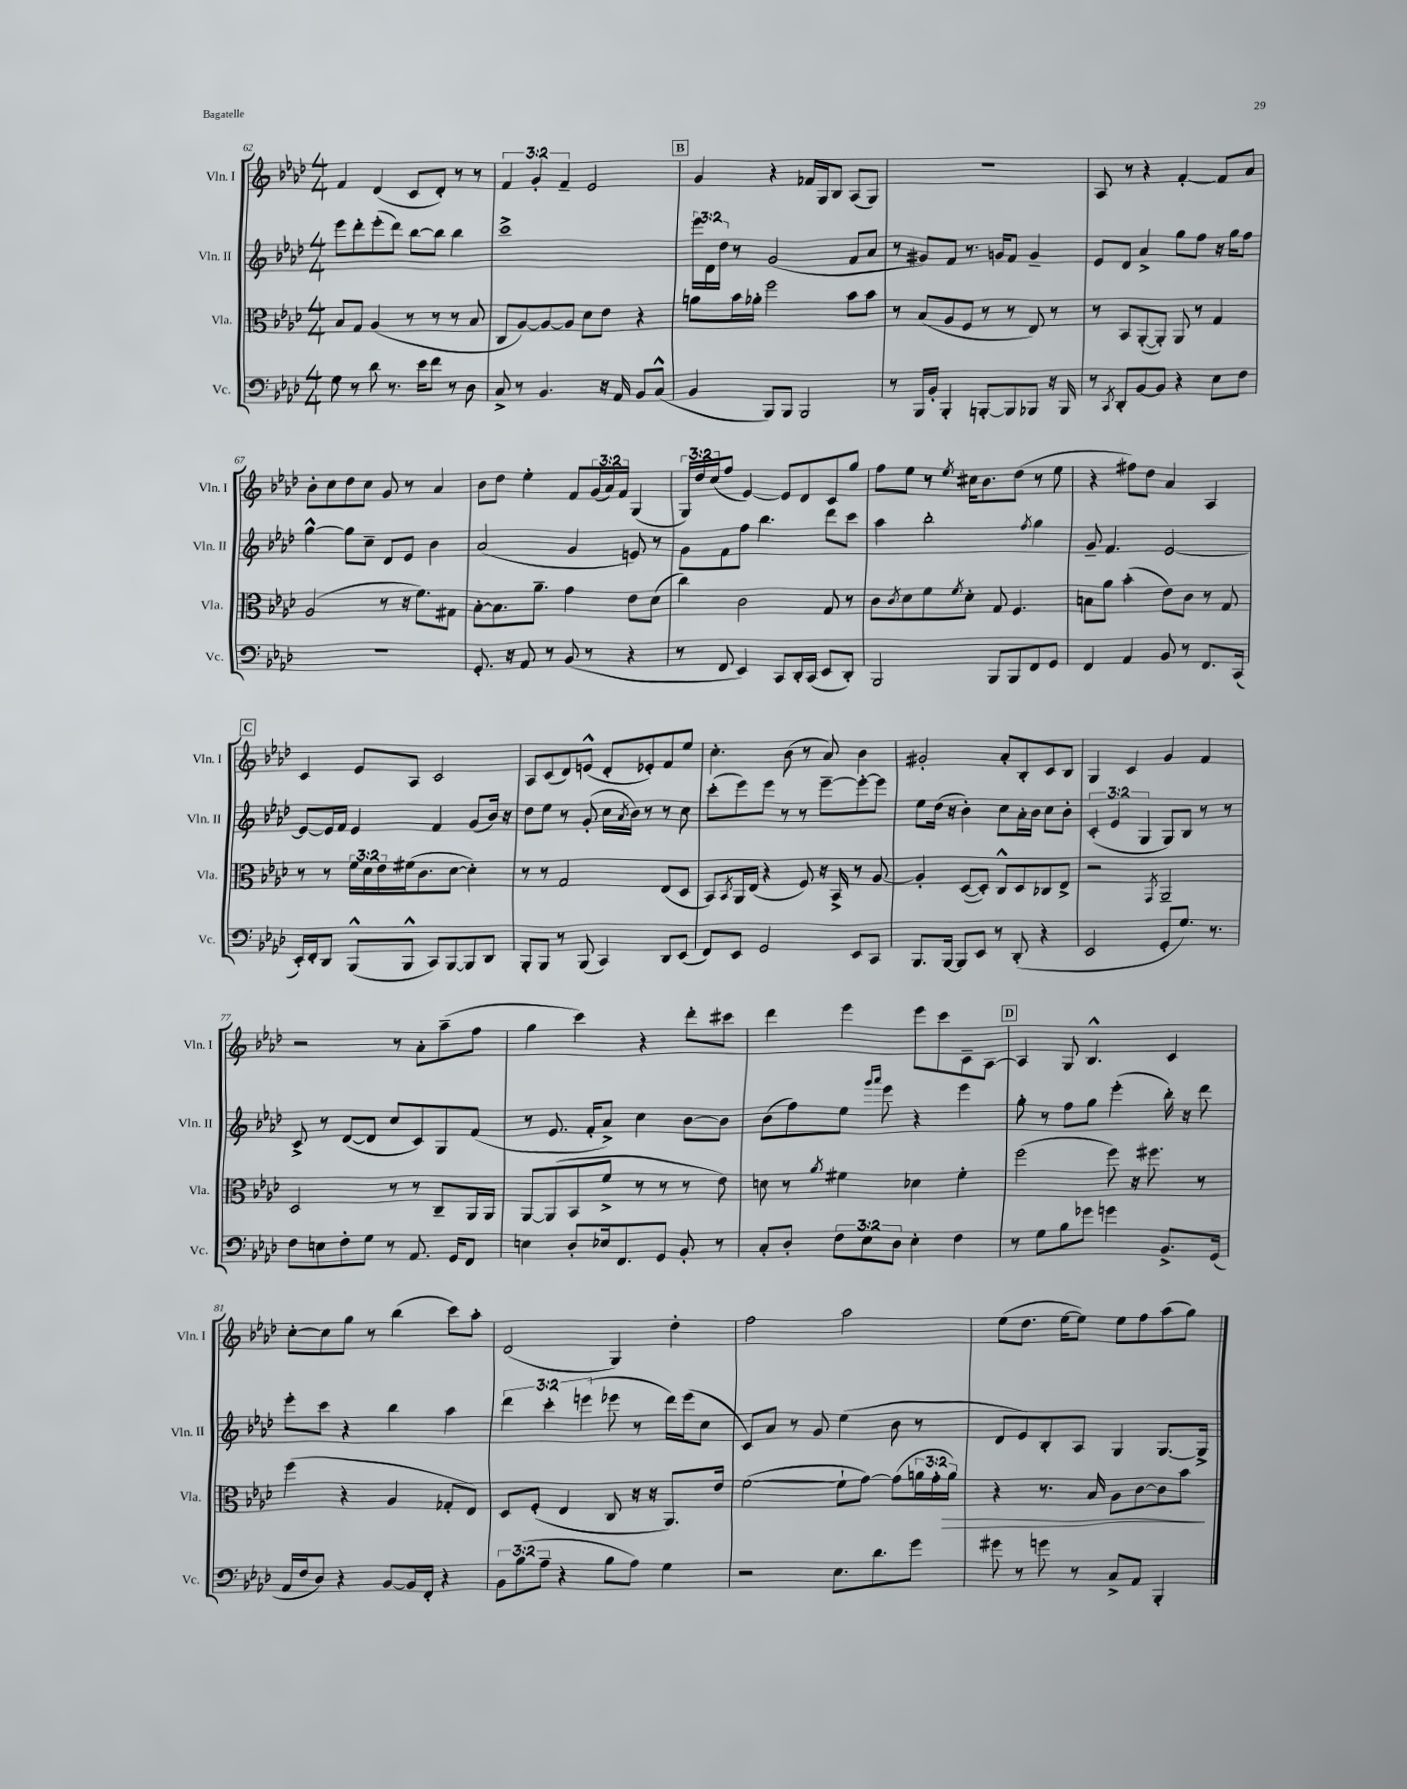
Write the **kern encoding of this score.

**kern	**kern	**kern	**kern
*staff4	*staff3	*staff2	*staff1
*clefF4	*clefC3	*clefG2	*clefG2
*k[b-e-a-d-]	*k[b-e-a-d-]	*k[b-e-a-d-]	*k[b-e-a-d-]
*M4/4	*M4/4	*M4/4	*M4/4
8G\	8B-/L	8eee-\L	4f/
8r	8G/J	8ddd-'\	.
8d-\	(4A-/	(8eee-'\	(4d-/
8.r	.	8ddd-\J)	.
.	8r	[8bb-\L	8c/L
16e-\LK	.	.	.
8f\J	8r	8bb-\]J	8d-'/J)
8r	8r	4bb-\	8r
8D-\	8B-/	.	8r
=	=	=	=
8C^/	8C/L	1ccc^	6f/
8r	[8A-/)	.	.
.	.	.	6g'/
4.BB-/	8A-/_	.	.
.	.	.	6f~/
.	8A-/]J	.	.
.	8d-\L	.	2e-/
16r	8e-\J	.	.
16AA-/	.	.	.
8BB-/L	4r	.	.
(8C^^/J	.	.	.
=	=	=	=
4BB-/	8a\L	24eee-\LL	4g/
.	.	24d-\	.
.	.	24dd-\JJ	.
.	16b-\L	8r	.
.	16a-'\JJ	.	.
8BBB-/L)	2ff\	(2g/	4r
8BBB-/J	.	.	.
2BBB-/	.	.	16f-/LL
.	.	.	16G/J
.	.	.	8B-/J
.	8b-\L	8f/L	(8A-/L
.	8b-\J	8a-/J	8G/J)
=	=	=	=
8r	8r	8r	1r
16BBB-/LL	(8B-/L	8g#/L)	.
16BB-'/JJ	.	.	.
4BBB-'/	8A-/	8f/J	.
.	8F/J	8.r	.
[8BBB'/L	8r	.	.
.	.	16g/LK	.
8BBB/]	8r	8f/J	.
8BBB-/J	8E-/)	4g~/	.
16r	8r	.	.
16BBB-/	.	.	.
=	=	=	=
8r	8r	8e-/L	8A-/
8qCC/	.	.	.
8DD-'/L	8BB-/L	8d-/J	8r
[8BB-/	([8AA-'/	4a-^/	4r
8BB-/]J	8AA-'/]J)	.	.
4r	8AA-/	8gg\L	[4f'/
.	8r	8ff\J	.
8E-\L	4G/	16r	8f/]L
.	.	16gg\LK	.
8F\J	.	8ff\J	8a-/J
=	=	=	=
1r	(2A-/	[4gg^^\	8b-'\L
.	.	.	8cc\
.	.	8gg\]L	8dd-\
.	.	8cc~\J	8cc\J
.	8r	8d-/L	8g/
.	16r	8e-/J	8r
.	8.f\L)	.	.
.	.	4b-\	4a-/
.	8G#\J	.	.
=	=	=	=
8.GG'/	[8B-'\L	(2a-/	8b-\L
.	8.B-\]	.	8dd-\J
16r	.	.	.
8AA-/	.	.	4ee-'\
.	8.a-~\J	.	.
8r	.	.	.
(8BB-/	4g\	4g/	8f/L
8r	.	.	(24g/L
.	.	.	24a-/)
.	.	.	24f/JJ
4r	8e-\L	8e/)	(4G/
.	(8d-\J	8r	.
=	=	=	=
8r	4cc\)	8g\L	24G/LL)
.	.	.	24dd-/
.	.	.	(24cc/J
8FF/	.	8f\	8ff/J
4EE-/)	2c\	8ff\J	[4e-/)
.	.	4.bb-\	.
8CC/L	.	.	8e-/]L
16DD-'/L	.	.	8d-/
(16CC/JJ	.	.	.
8EE-/L	8G/	8ddd-\L	8c/
8DD-'/J)	8r	8ccc\J	8gg/J
=	=	=	=
2BBB-/	8c\L	4aa-\	8ff\L
.	8qc/	.	.
.	8d-\	.	8ee-\J
.	8f\	2bb-'\	8r
.	8qf/	.	8qee-/
.	8d-'\J	.	16cc#\LK
.	.	.	8.b-\
8BBB-/L	8G/	.	.
8BBB-/	4.F/	.	(8dd-\J
.	.	8qff/	.
8FF/	.	4gg\	8r
8GG/J	.	.	8ee-\
=	=	=	=
4FF/	8B\L	8g~/	4r
.	8a-\J	4.f/	.
4AA-/	(4b-'\	.	8ff#\L)
.	.	.	8dd-\J
8BB-/	8e-\L)	[2e-/	4a-/
8r	8c\J	.	.
8.FF/L	8r	.	4A-/
.	8G/	.	.
(16CC/Jk	.	.	.
=	=	=	=
16EE-'/LL)	8r	8e-/_L	4c/
16FF'/J	.	.	.
8DD-/J	8r	16e-/]L	.
.	.	16f/JJ	.
(8BBB-^^/L	24f\LL	4e-/	8e-/L
.	24d-\	.	.
.	24e-\	.	.
8BBB-^^/J	(16f#\J	.	8A-/J
.	8.c\	.	.
8CC/L)	.	4f/	2c/
[8BBB-/	[8d-\J	.	.
8BBB-/]	4d-'\])	(8g/L	.
8DD-/J	.	16b-/Jk)	.
.	.	16r	.
=	=	=	=
8BBB-'/L	8r	8dd-\L	8A-/L
8BBB-/J	8r	8ee-\J	(8c/
8r	2G/	8r	8d-/)
(8BBB-/	.	(8g'/	(8e^^/J
4CC/)	.	16cc\LL	8d-'/L
.	.	8qa-/	.
.	.	16b-\JJ)	.
.	.	8r	8e-'/)
8DD-/L	(8E-/L	8r	8f/
(8EE-/J	8D-/J	8cc\	8ee-/J
=	=	=	=
8FF/L)	8BB-/L)	(8ccc'\L	4.cc'\
.	8qBB-/	.	.
8EE-/J	16AA-/L	8eee-\)	.
.	(16E-/JJ	.	.
2GG/	4r	8eee-\J	.
.	.	8r	(8b-\
.	8F/)	8r	8r
.	16r	[8eee-~\L	8a-/)
.	16BB-^/	.	.
8EE-/L	8r	8eee-'\_	4b-\
8CC/J	[8A-/	8eee-\]J	.
=	=	=	=
8.BBB-/L	4A-'/]	8ee-\L	2g#'/
.	.	(16dd-\Jk	.
[16BBB-/Jk	.	16r	.
8BBB-/]L	([8D-/L	4b-'\)	.
8EE-/J	8D-'/]J)	.	.
8r	8C^^/L	8cc\L	8a-'/L
(8DD-'/	8D-/	16a-'\L	8B-'/
.	.	16b-\JJ	.
4r	8C-/	8cc\L	8c/
.	8E-^/J	8b-'\J	8B-/J
=	=	=	=
2EE-/	2r	(6c'/	4G/
.	.	6e-/	.
.	.	.	4c/
.	.	6G/	.
.	8qGG/	.	.
8GG'/L	2AA-~/	8G/L)	4g/
8.G/J)	.	8B-/J	.
.	.	8r	4f/
8.r	.	.	.
.	.	8r	.
=	=	=	=
8F\L	2D-/	8c^/	2r
8E\	.	8r	.
8F'\	.	([8d-/L	.
8G\J	.	8d-/]J	.
8r	8r	8cc/L	8r
8.AA-/	8r	8c/)	8a-'\L
.	8C~/L	8G/	(8aa-~\
16GG/LK	.	.	.
8FF/J	16AA-/L	(8f/J	8ff\J
.	16AA-/JJ	.	.
=	=	=	=
4E\	[8AA-/L	8r	4gg\
.	(8AA-/]	8.e-/	.
8D-'/L	8BB-/	.	4ccc\)
.	.	16f'/LK	.
16E-/k	8f^/J	8a-^/J)	.
8.FF/	.	.	.
.	8r	4cc\	4r
8GG/J	8r	.	.
8BB-'/	8r	[8b-\L	8ddd-'\L
8r	8e-\)	8b-\]J	8ccc#\J
=	=	=	=
8C'/L	8d\	(8b-\L	4ddd-\
8D-'/J	8r	8ff\)	.
.	8qa-/	.	.
12F\L	4f#\	8ee-\J	4eee-\
12E-\	.	.	.
.	.	16qqggg/LL	.
.	.	16qqaaa-/JJ	.
.	.	8eee-\	.
12D-\J	.	.	.
4E-'\	4d-\	4r	8eee-\L
.	.	.	8ccc\
4F\	4f#'\	4eee-\	8c~\
.	.	.	[8A-\J
=	=	=	=
8r	(2ff\	8gg'\	4A-/]
8G\L	.	8r	.
8B-\	.	8ff\L	8G/
8g-\J	.	8gg\J	4.B-^^/
4g\	8ff\)	(4eee-'\	.
.	16r	.	.
.	8.ff#\	.	.
8.BB-^/L	.	16bb-'\)	4c/
.	.	16r	.
.	8r	8ddd-\	.
(16GG/Jk	.	.	.
=	=	=	=
16AA-/LL	(4ff\	8eee-'\L	[8cc'\L
16F/J	.	.	.
8D-/J)	.	8ccc\J	8cc\]
4r	4r	4r	8gg\J
.	.	.	8r
[8BB-/L	4A-/	4bb-\	(4bb-\
16BB-/]L	.	.	.
16FF'/JJ	.	.	.
4r	8G-'/L	4aa-\	8ccc\L)
.	8E-/J)	.	8aa-'\J
=	=	=	=
12BB-\L	8D-/L	6ddd-\	(2d-/
(12B-\	.	.	.
.	(8F'/J	.	.
12A-~\J	.	6ccc'\	.
4r	4E-/	.	.
.	.	(6eee\	.
8B-\L	8C/	8eee-\	4G/)
8A-\J)	16r	8r	.
.	16r	.	.
4G\	8.AA-/L)	16ddd-\LL)	4dd-'\
.	.	(16eee-\J	.
.	.	8cc\J	.
.	16e-/Jk	.	.
=	=	=	=
2r	([2f\	8c/L)	2ff\
.	.	8a-/J	.
.	.	8r	.
.	.	8g/	.
8.E-\L	8f`\]L	(4ee-\	2aa-\
.	[8g\J)	.	.
8.d-\	.	.	.
.	(8g\]L	8b-\	.
8g\J	24a\L	8r	.
.	24g'\	.	.
.	24a\JJ)	.	.
=	=	=	=
8g#\	4r	8d-/L	(8ee-\L
8r	.	8e-/)	8.dd-\J
8g\	8.r	8B-'/	.
.	.	.	[16ee-\LK
8r	.	8A-/J	8ee-\]J)
.	16B-/	.	.
8C^/L	8A-\L	4G/	8ee-\L
8AA-/J	[8c\	.	8ff\
4BBB-'/	8c\]	[8.G/L	(8aa-\
.	8b-\J	.	8gg\J)
.	.	16G^/]Jk	.
==	==	==	==
*-	*-	*-	*-
